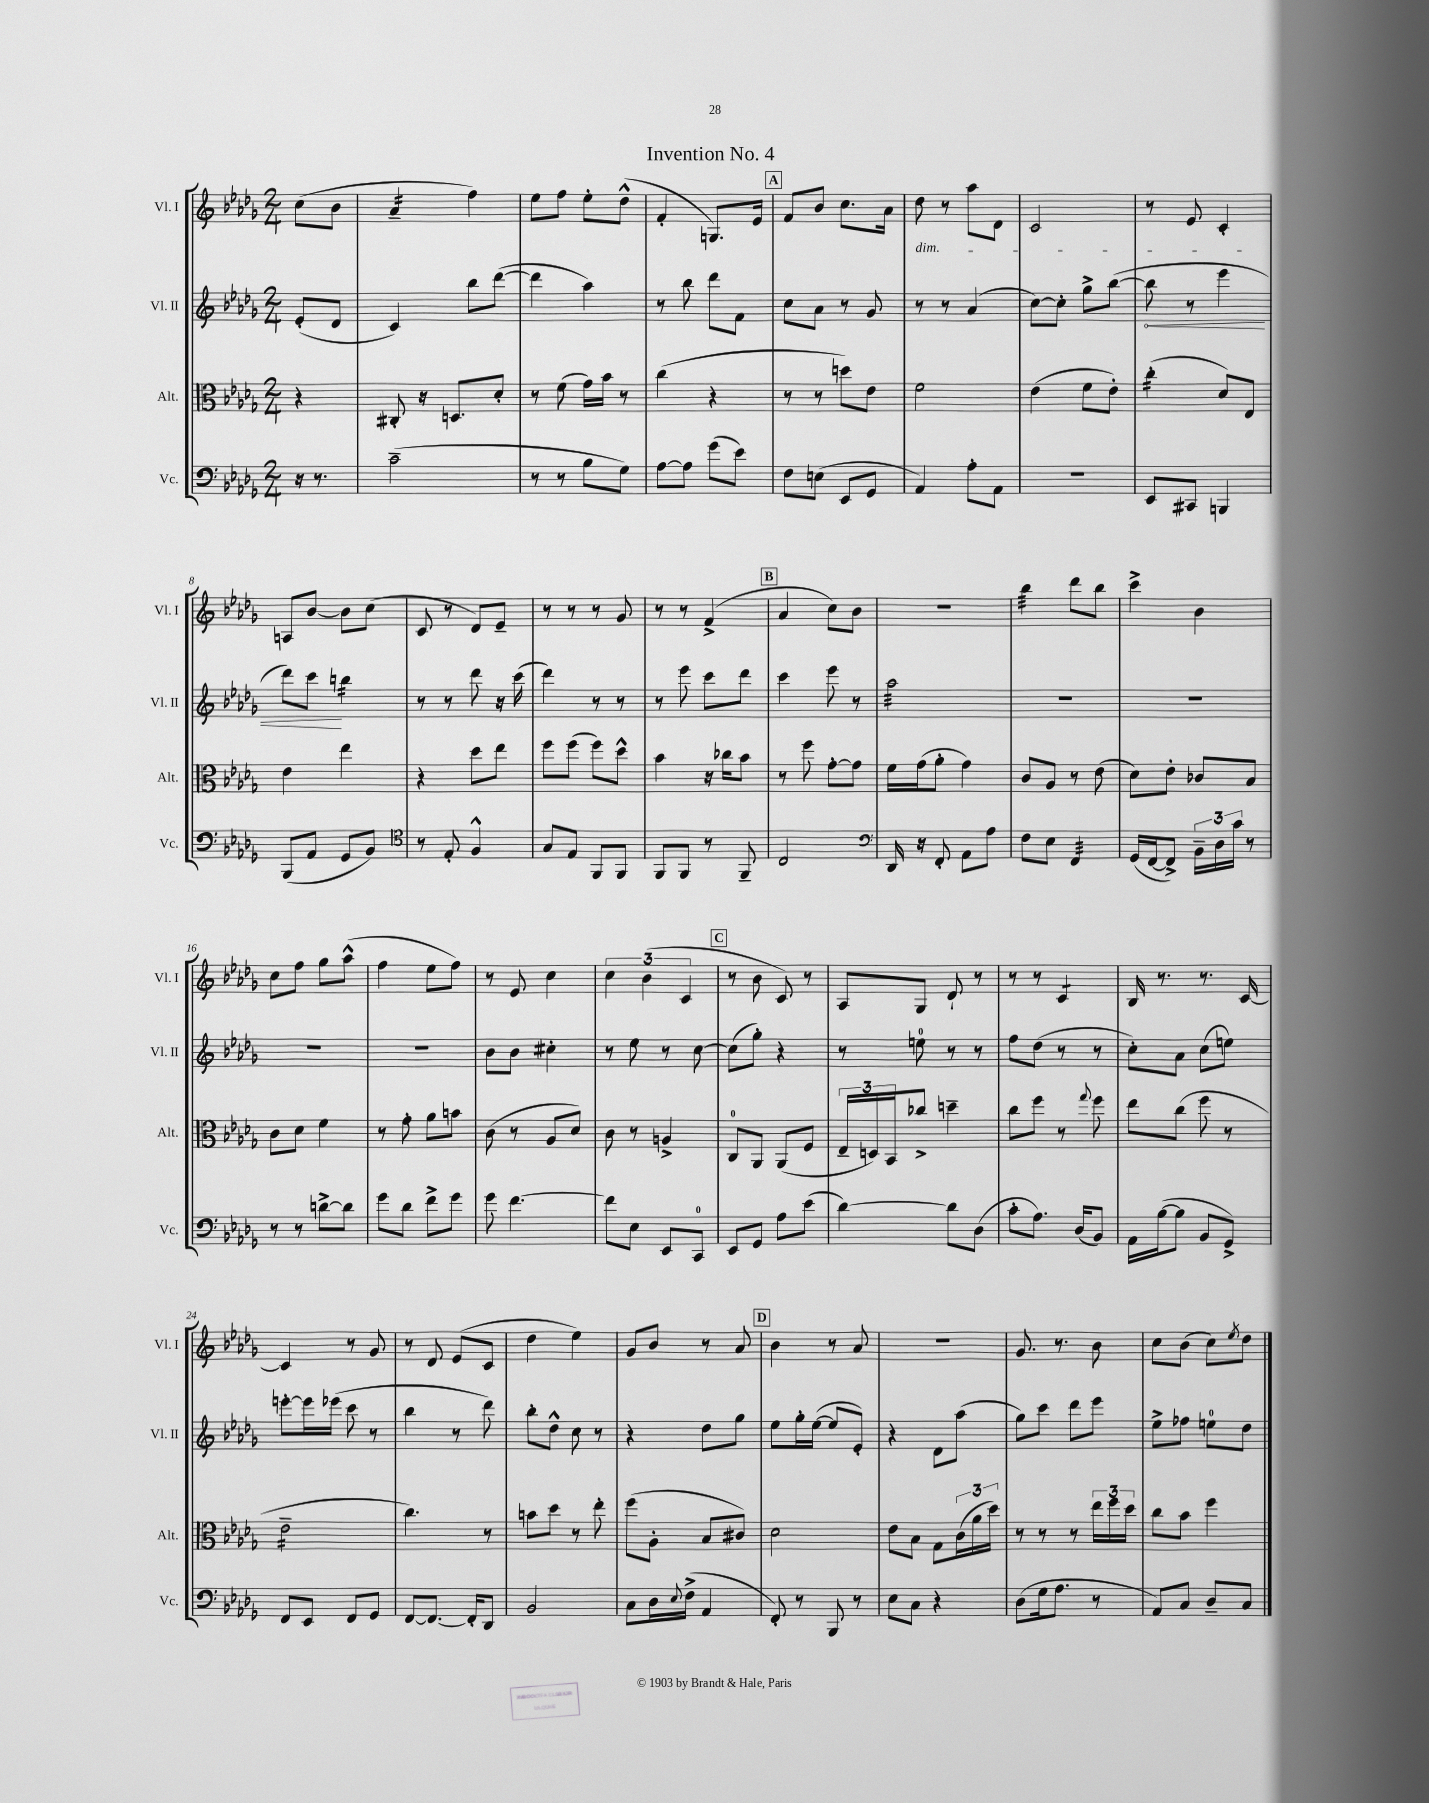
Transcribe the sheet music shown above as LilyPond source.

\header { title = "Invention No. 4" }
<<
\new StaffGroup <<
\new Staff = "s0" \with { instrumentName = "Vl. I" shortInstrumentName = "Vl. I" } {
    \clef treble \key des \major \numericTimeSignature \time 2/4 \partial 4
    c''8( bes'8 |
    aes'4:16-- f''4) |
    ees''8 f''8 ees''8-. des''8-^( |
    f'4-. g8.) ees'16 |
    \mark \markup { \box "A" } f'8 bes'8 c''8. aes'16 |
    des''8\dim r8 aes''8 des'8 |
    c'2 |
    r8 ees'8 c'4-.\! |
    a8 bes'8~ bes'8 c''8( |
    c'8 r8 des'8) ees'8-- |
    r8 r8 r8 ges'8 |
    r8 r8 f'4->( |
    \mark \markup { \box "B" } aes'4 c''8) bes'8 |
    R2 |
    bes''4:32 des'''8 bes''8 |
    c'''4-> bes'4 |
    c''8 f''8 ges''8 aes''8-^( |
    f''4 ees''8 f''8) |
    r8 ees'8 c''4 |
    \tuplet 3/2 { c''4 bes'4( c'4 } |
    \mark \markup { \box "C" } r8 bes'8 c'8) r8 |
    aes8 ges8 des'8-! r8 |
    r8 r8 c'4:8 |
    bes16 r8. r8. c'16~ |
    c'4 r8 ges'8 |
    r8 des'8 ees'8( c'8 |
    des''4 ees''4) |
    ges'8 bes'8 r8 aes'8 |
    \mark \markup { \box "D" } bes'4 r8 aes'8 |
    r2 |
    ges'8. r8. bes'8 |
    c''8 bes'8( c''8) \acciaccatura { ees''8 } des''8 \bar "|." |
}
\new Staff = "s1" \with { instrumentName = "Vl. II" shortInstrumentName = "Vl. II" } {
    \clef treble \key des \major \numericTimeSignature \time 2/4 \partial 4
    ees'8-.( des'8 |
    c'4) bes''8 des'''8~( |
    des'''4 aes''4) |
    r8 bes''8 des'''8 f'8 |
    \mark \markup { \box "A" } c''8 aes'8 r8 ges'8 |
    r8 r8 aes'4( |
    c''8~) c''8-. ges''8-> bes''8~( |
    \once \override Hairpin.circled-tip = ##t bes''8\< r8 ees'''4 |
    des'''8) c'''8\! b''4:16 |
    r8 r8 des'''8 r16 c'''16( |
    des'''4) r8 r8 |
    r8 ees'''8 c'''8 des'''8 |
    \mark \markup { \box "B" } c'''4 ees'''8 r8 |
    aes''2:32 |
    R2 |
    R2 |
    R2 |
    R2 |
    bes'8 bes'8 cis''4-. |
    r8 ees''8 r8 c''8~ |
    \mark \markup { \box "C" } c''8( ges''8-.) r4 |
    r8 e''8-0 r8 r8 |
    f''8 des''8( r8 r8 |
    c''8-.) aes'8 c''8( e''8) |
    e'''8~-. e'''16 ees'''16( c'''8 r8 |
    bes''4 r8 des'''8) |
    bes''8-. des''8-^ c''8 r8 |
    r4 des''8 ges''8 |
    \mark \markup { \box "D" } ees''8 ges''16-. ees''16~( ees''8 ees'8-.) |
    r4 des'8 aes''8( |
    ges''8) c'''8 des'''8 ees'''8 |
    ees''8-> fes''8 e''8-0 des''8 \bar "|." |
}
\new Staff = "s2" \with { instrumentName = "Alt." shortInstrumentName = "Alt." } {
    \clef alto \key des \major \numericTimeSignature \time 2/4 \partial 4
    r4 |
    cis8-. r16 d8. des'8-. |
    r8 f'8( ges'16) bes'16 r8 |
    c''4( r4 |
    \mark \markup { \box "A" } r8 r8 d''8) ees'8 |
    f'2 |
    ees'4( f'8 ees'8-.) |
    c''4:16-.( des'8) ees8 |
    ees'4 ees''4 |
    r4 des''8 ees''8 |
    f''8 f''8( f''8) des''8-^ |
    bes'4 r16 ces''16 bes'8 |
    \mark \markup { \box "B" } r8 f''8 ges'8~-. ges'8 |
    f'16 ges'16( aes'8-. ges'4) |
    c'8 aes8 r8 ees'8( |
    des'8) ees'8-. ces'8 bes8 |
    c'8 des'8 f'4 |
    r8 ges'8-. aes'8 b'8 |
    c'8( r8 aes8 des'8) |
    c'8 r8 a4-> |
    \mark \markup { \box "C" } c8-0 aes,8 aes,8( f8 |
    \tuplet 3/2 { ees16-- d16) bes,16 } ces''8-> d''4-- |
    c''8 f''8 r8 \appoggiatura { ges''8 } f''8 |
    ees''8 c''8( f''8 r8 |
    ees'2:16-- |
    c''4.) r8 |
    b'8 des''8 r8 ees''8-. |
    f''8( aes8-. bes8 cis'8) |
    \mark \markup { \box "D" } des'2 |
    ees'8 bes8 ges8 \tuplet 3/2 { c'16( aes'16 des''16) } |
    r8 r8 r8 \tuplet 3/2 { ees''16 f''16 des''16 } |
    c''8 bes'8 f''4 \bar "|." |
}
\new Staff = "s3" \with { instrumentName = "Vc." shortInstrumentName = "Vc." } {
    \clef bass \key des \major \numericTimeSignature \time 2/4 \partial 4
    r16 r8. |
    c'2--( |
    r8 r8 bes8 ges8) |
    aes8~ aes8 ges'8( ees'8) |
    \mark \markup { \box "A" } f8 e8( ees,8 ges,8 |
    aes,4) aes8-. aes,8 |
    R2 |
    ees,8 cis,8 b,,4 |
    bes,,8( aes,8 ges,8 bes,8) |
    \clef tenor r8 ees8-. f4-^ |
    ges8 ees8 f,8 f,8 |
    f,8 f,8 r8 f,8-- |
    \mark \markup { \box "B" } c2 |
    \clef bass des,16 r16 f,8-. aes,8 aes8 |
    f8 ees8 f,4:32 |
    ges,16( f,16~ f,8->) \tuplet 3/2 { bes,16-- des16 c'16 } r8 |
    r8 r8 d'8~-> d'8 |
    ges'8 des'8 f'8-> ges'8 |
    ges'8 f'4.~ |
    f'8 ees8 ees,8 c,8-0 |
    \mark \markup { \box "C" } ees,8 ges,8 aes8 ees'8( |
    des'4~) des'8 des8( |
    c'8-. aes8.) des16( bes,8) |
    aes,16 bes16~( bes8 bes,8 ges,8->) |
    f,8 ees,8 f,8 ges,8 |
    f,8~ f,8.~ f,16-. des,8 |
    bes,2 |
    c8 des16 \appoggiatura { ees8 } f16->( aes,4 |
    \mark \markup { \box "D" } f,8-.) r8 bes,,8 r8 |
    ees8 c8 r4 |
    des8( ges16 aes8. r8 |
    aes,8) c8 des8-- c8 \bar "|." |
}
>>
>>
